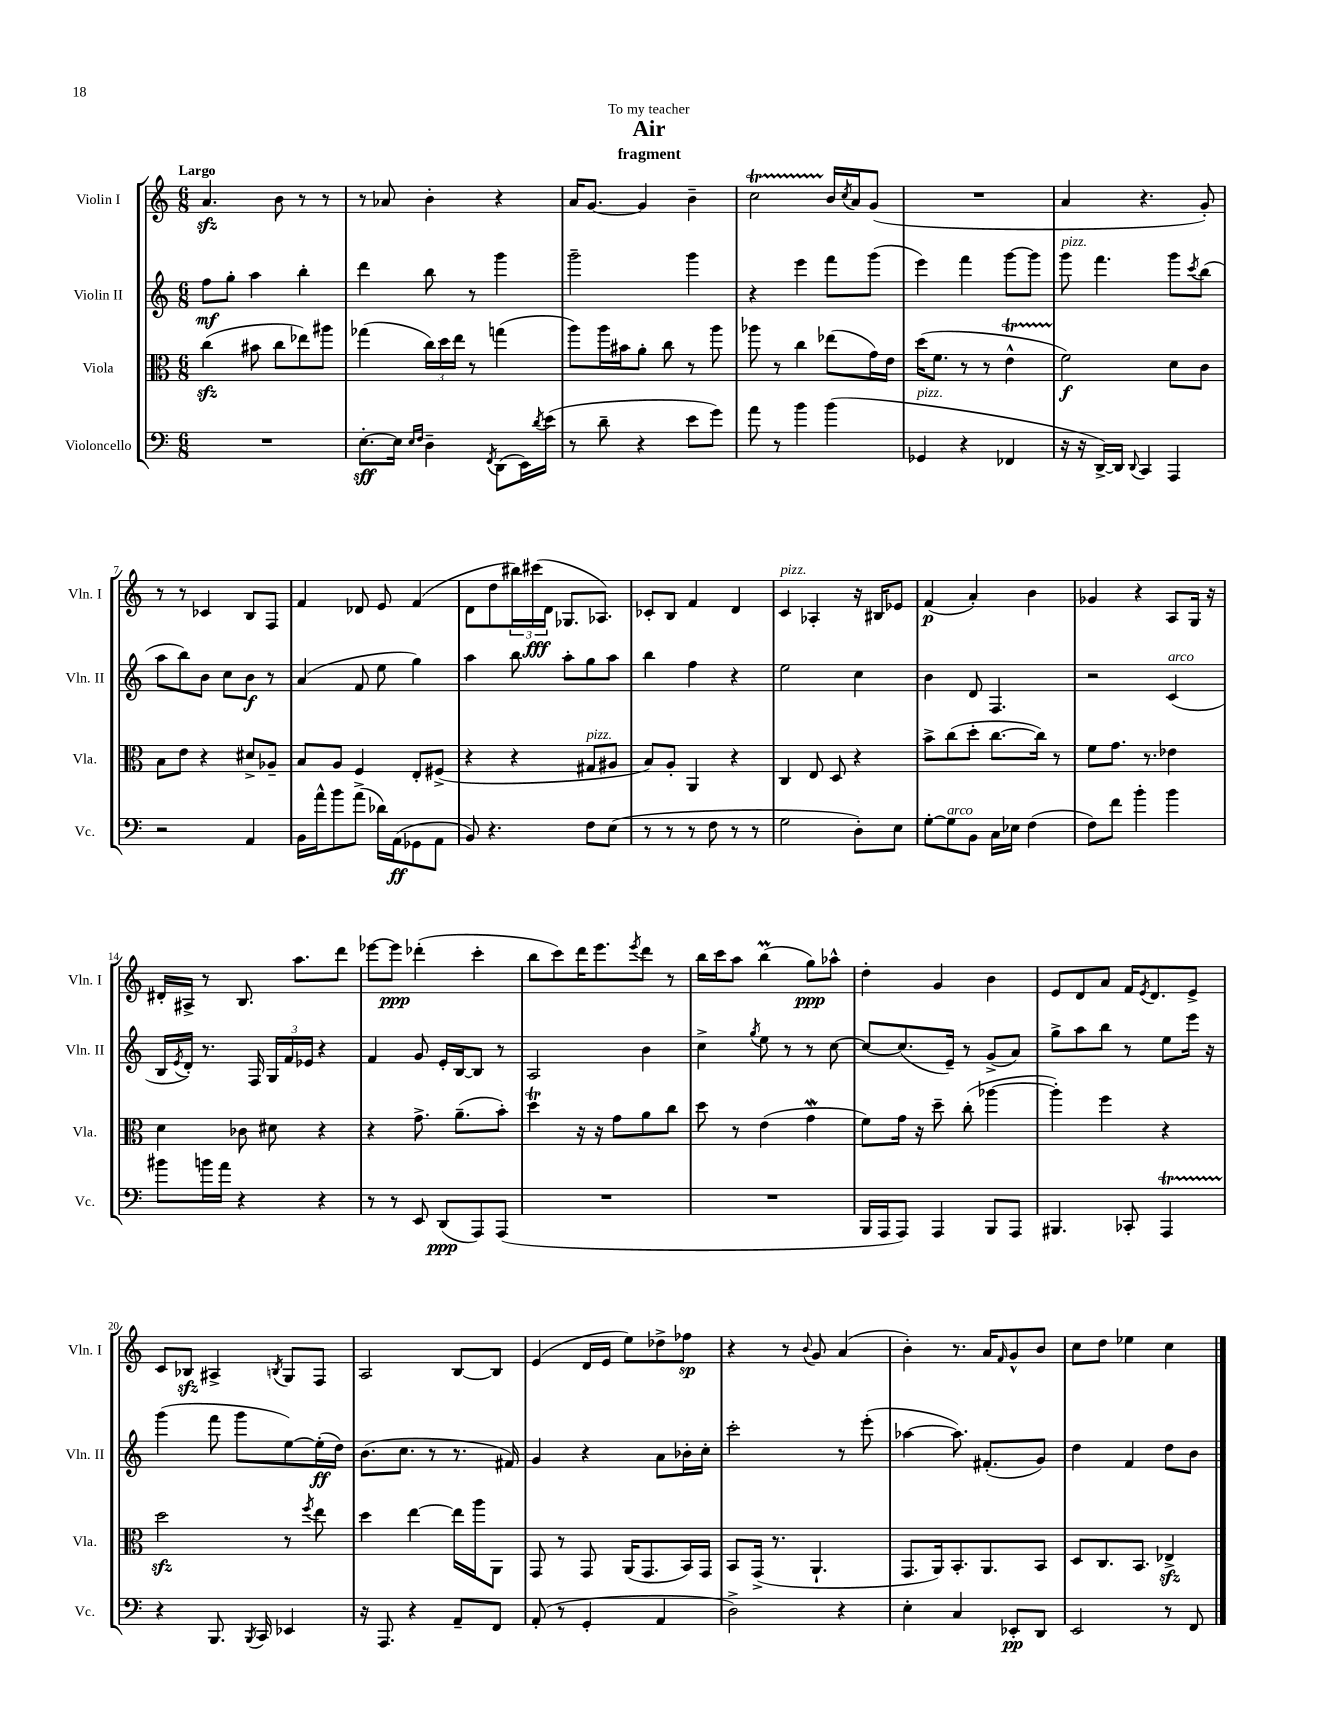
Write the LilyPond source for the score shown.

\header { title = "Air" subtitle = "fragment" dedication = "To my teacher" }
<<
\new StaffGroup <<
\new Staff = "s0" \with { instrumentName = "Violin I" shortInstrumentName = "Vln. I" } {
    \clef treble \key c \major \numericTimeSignature \time 6/8 \tempo "Largo"
    a'4.\sfz b'8 r8 r8 |
    r8 aes'8 b'4-. r4 |
    a'16 g'8.~ g'4 b'4-- |
    c''2\startTrillSpan b'16\stopTrillSpan \acciaccatura { c''8 } a'16 g'8( |
    R2. |
    a'4 r4. g'8-.) |
    r8 r8 ces'4 b8 f8 |
    f'4 des'8 e'8 f'4( |
    d'8 d''8 \tuplet 3/2 { bis''16) cis'''16\fff( d'16 } ges8. aes8.) |
    ces'8-. b8 f'4 d'4 |
    c'4^\markup { \italic "pizz." } aes4-. r16 bis16 ees'8 |
    f'4\p( a'4-.) b'4 |
    ges'4 r4 a8 g16 r16 |
    dis'16-. ais16-> r8 b8. a''8. d'''8 |
    ees'''8~ ees'''8\ppp des'''4-.( c'''4-. |
    b''8 c'''8) d'''16 e'''8. \acciaccatura { e'''8 } d'''8 r8 |
    b''16 c'''16 a''8 b''4\prall( g''8\ppp) aes''8-^ |
    d''4-. g'4 b'4 |
    e'8 d'8 a'8 f'16 \acciaccatura { e'8 } d'8. e'8-> |
    c'8 bes8\sfz ais4-> \acciaccatura { b8 } g8 f8 |
    a2 b8~ b8 |
    e'4( d'16 e'16 e''8) des''8-> fes''8\sp |
    r4 r8 \appoggiatura { b'8 } g'8 a'4( |
    b'4-.) r8. a'16 \grace { f'16 } g'8-^ b'8 |
    c''8 d''8 ees''4 c''4 \bar "|." |
}
\new Staff = "s1" \with { instrumentName = "Violin II" shortInstrumentName = "Vln. II" } {
    \clef treble \key c \major \numericTimeSignature \time 6/8
    f''8\mf g''8-. a''4 b''4-. |
    d'''4 b''8 r8 g'''4 |
    g'''2-- g'''4 |
    r4 e'''4 f'''8 g'''8( |
    e'''4) f'''4 g'''8~ g'''8 |
    g'''8^\markup { \italic "pizz." } f'''4. g'''8 \acciaccatura { c'''8 } b''8( |
    a''8 b''8) b'8 c''8 b'8\f r8 |
    a'4( f'8 e''8 g''4) |
    a''4 b''8 a''8-. g''8 a''8 |
    b''4 f''4 r4 |
    e''2 c''4 |
    b'4 d'8 f4. |
    r2 c'4^\markup { \italic "arco" }( |
    b16 \acciaccatura { e'8 } d'16-.) r8. f16 \tuplet 3/2 { g16 f'16 ees'16 } r4 |
    f'4 g'8 e'16-. b16~ b8 r8 |
    a2 b'4 |
    c''4-> \acciaccatura { g''8 } e''8 r8 r8 c''8~ |
    c''8~ c''8.( e'16--) r8 g'8->( a'8) |
    g''8-> a''8 b''8 r8 e''8 e'''16 r16 |
    g'''4( f'''8 g'''8 e''8~) e''16-.\ff( d''16) |
    b'8.( c''8. r8 r8. fis'16) |
    g'4 r4 a'8 bes'16-. c''16-. |
    c'''2-. r8 e'''8-.( |
    aes''4~ aes''8.) fis'8.-.( g'8) |
    d''4 f'4 d''8 b'8 \bar "|." |
}
\new Staff = "s2" \with { instrumentName = "Viola" shortInstrumentName = "Vla." } {
    \clef alto \key c \major \numericTimeSignature \time 6/8
    c''4\sfz( bis'8 c''8 ees''8) ais''8 |
    ges''4( \tuplet 3/2 { c''16) d''16 e''16 } r8 g''4( |
    a''8) a''16 bis'16 a'8-. c''8 r8 a''8 |
    aes''8 r8 c''4 ees''8( g'16) e'16 |
    d''16( f'8. r8 r8 e'4-^\startTrillSpan |
    f'2\stopTrillSpan\f) d'8 c'8 |
    b8 e'8 r4 dis'8-> aes8-- |
    b8 a8 f4 e8-. fis8->( |
    r4 r4 gis8^\markup { \italic "pizz." } ais8 |
    b8) a8-. a,4 r4 |
    c4 e8 d8 r4 |
    b'8-> c''8( d''8-. c''8.~ c''16) r8 |
    f'8 g'8. r8. ees'4 |
    d'4 ces'8 dis'8 r4 |
    r4 g'8.-> a'8.--( b'8-.) |
    d''4\trill r16 r16 g'8 a'8 c''8 |
    d''8 r8 e'4( g'4\mordent |
    f'8) g'16 r16 d''8-- c''8-.( aes''4~ |
    aes''4-.) f''4 r4 |
    d''2\sfz r8 \acciaccatura { f''8 } e''8 |
    d''4 e''4~ e''16 a''16 a,8 |
    g,8 r8 g,8 a,16( g,8. b,16) g,16 |
    b,8 g,16->( r8. a,4.-! |
    g,8. a,16) b,8.-. a,8. b,8 |
    d8 c8. b,8. ees4->\sfz \bar "|." |
}
\new Staff = "s3" \with { instrumentName = "Violoncello" shortInstrumentName = "Vc." } {
    \clef bass \key c \major \numericTimeSignature \time 6/8
    R2. |
    e8.~-.\sff e16 \grace { e16 f16 } d4-- \acciaccatura { f,8 } d,8( e,16) \acciaccatura { d'8 } e'16( |
    r8 d'8-- r4 e'8 g'8) |
    a'8 r8 b'4 b'4( |
    ges,4^\markup { \italic "pizz." } r4 fes,4 |
    r16 r16 d,16~->) d,16 \appoggiatura { d,8 } c,4 a,,4 |
    r2 a,4 |
    b,16 a'16-^ b'8 a'8->( des'16) a,16\ff( ges,8 a,8 |
    b,8) r4. f8 e8( |
    r8 r8 r8 f8 r8 r8 |
    g2 d8-.) e8 |
    g8~-. g8^\markup { \italic "arco" } b,8 c16 ees16 f4( |
    f8) f'8 b'4-. b'4 |
    bis'8 b'16 a'16 r4 r4 |
    r8 r8 e,8 d,8\ppp( a,,8) a,,8( |
    R2. |
    R2. |
    b,,16 a,,16 a,,8) a,,4 b,,8 a,,8 |
    bis,,4. ces,8-. a,,4\startTrillSpan |
    r4\stopTrillSpan b,,8. \acciaccatura { b,,8 } c,16 ees,4 |
    r16 a,,8. r4 a,8-- f,8 |
    a,8-.( r8 g,4-. a,4 |
    d2->) r4 |
    e4-. c4 ees,8-.\pp d,8 |
    e,2 r8 f,8 \bar "|." |
}
>>
>>
